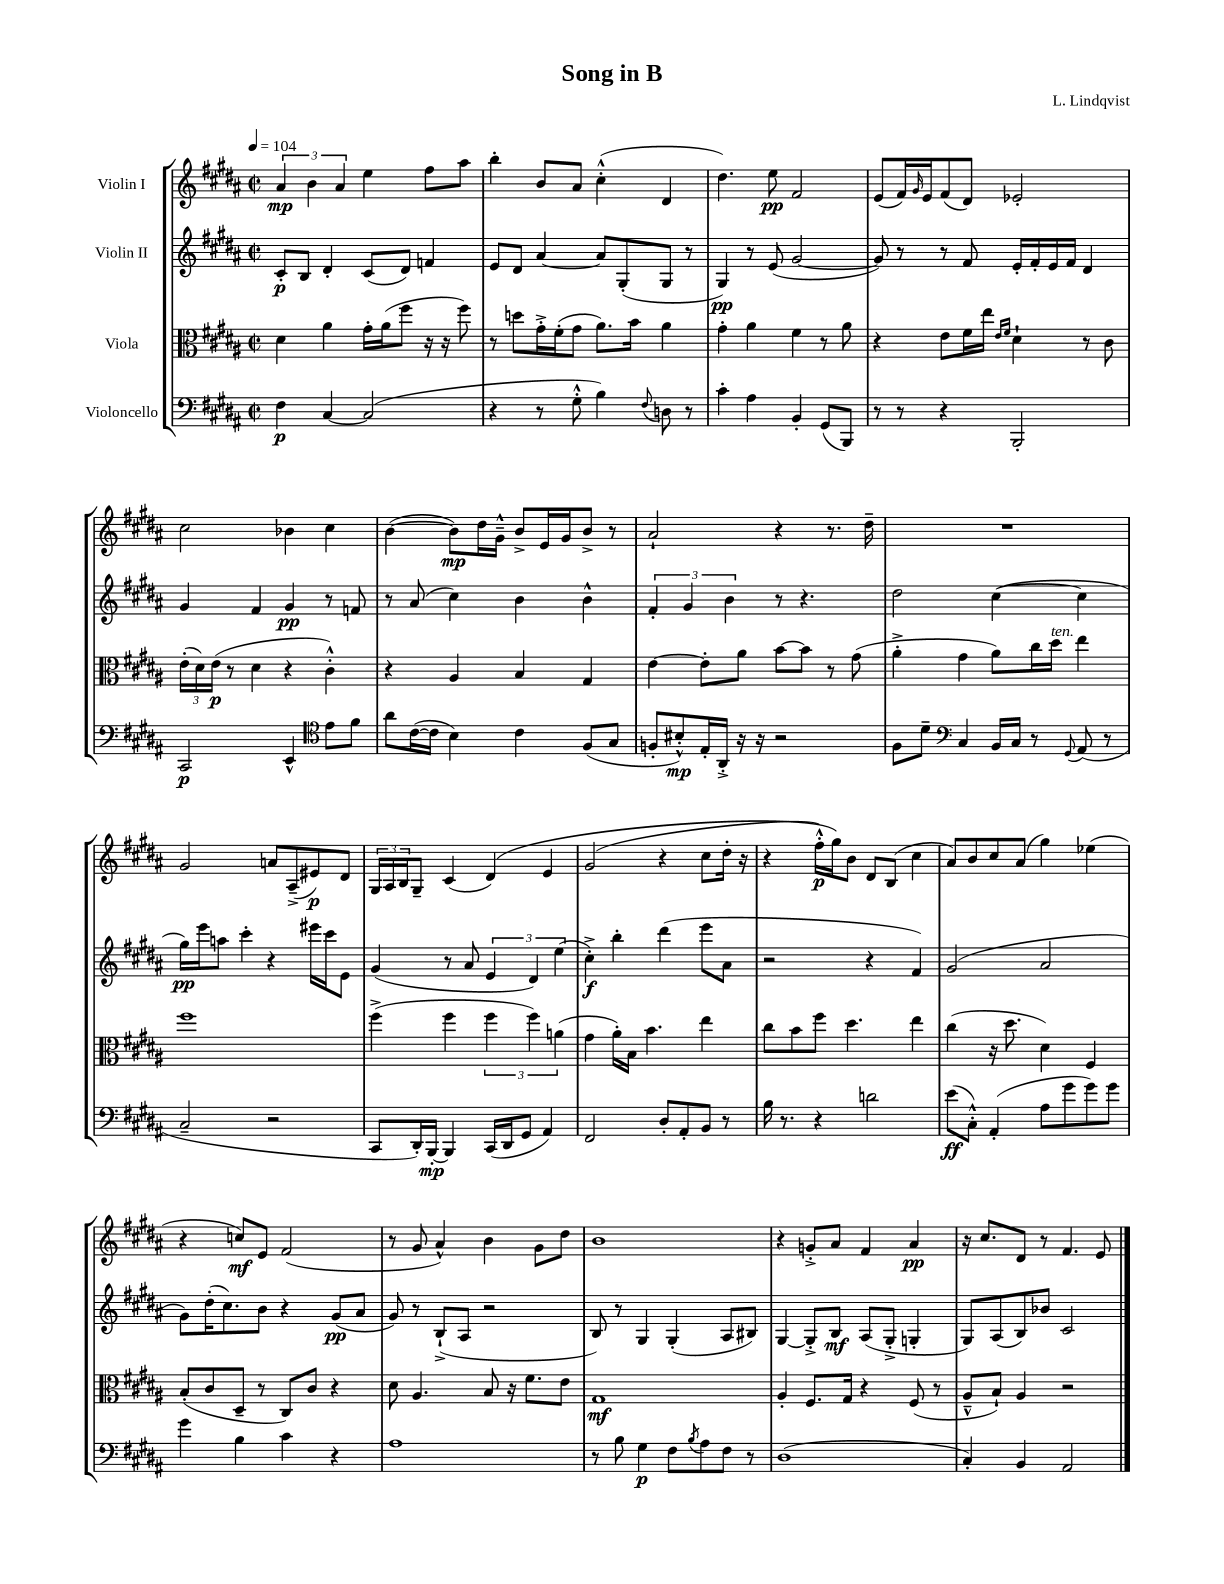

**kern	**kern	**kern	**kern
*staff4	*staff3	*staff2	*staff1
*clefF4	*clefC3	*clefG2	*clefG2
*k[f#c#g#d#a#]	*k[f#c#g#d#a#]	*k[f#c#g#d#a#]	*k[f#c#g#d#a#]
*M2/2	*M2/2	*M2/2	*M2/2
*met(c|)	*met(c|)	*met(c|)	*met(c|)
*MM104	*MM104	*MM104	*MM104
4F#	4d#	8c#'	6a#
.	.	8B	.
.	.	.	6b
[4C#	4a#	4d#'	.
.	.	.	6a#
(2C#]	16g#'	(8c#	4ee
.	(16a#	.	.
.	8ff#	8d#)	.
.	16r	4f	8ff#
.	16r	.	.
.	8ff#)	.	8aa#
=	=	=	=
4r	8r	8e	4bb'
.	8dd	8d#	.
8r	16g#'^	[4a#	8b
.	(16f#'	.	.
8G#'^^	8g#	.	8a#
4B)	8.a#)	8a#]	(4cc#'^^
.	.	(8G#'	.
.	16b	.	.
8qqF#	.	.	.
8D	4a#	8G#	4d#
8r	.	8r	.
=	=	=	=
4c#'	4g#'	4G#)	4.dd#)
4A#	4a#	8r	.
.	.	(8e	8ee
4BB'	4f#	[2g#	2f#
(8GG#	8r	.	.
8BBB)	8a#	.	.
=	=	=	=
8r	4r	8g#])	(8e
8r	.	8r	16f#)
.	.	.	16qqg#
.	.	.	16e
4r	8e	8r	(8f#
.	16f#	8f#	8d#)
.	16ee	.	.
.	16qqe	.	.
.	16qqf#	.	.
2BBB'	4d#`	16e'	2e-'
.	.	16f#'	.
.	.	16e	.
.	.	16f#	.
.	8r	4d#	.
.	8c#	.	.
=	=	=	=
2CC#	(24e'	4g#	2cc#
.	24d#)	.	.
.	(24e	.	.
.	8r	.	.
.	4d#	4f#	.
4EE^^	4r	4g#	4b-
*clefC4	*	*	*
8e	4c#'^^)	8r	4cc#
8f#	.	8f	.
=	=	=	=
8a#	4r	8r	([4b
([16c#	.	(8a#	.
16c#]	.	.	.
4B)	4A#	4cc#)	8b])
.	.	.	16dd#
.	.	.	16g#~^^
4c#	4B	4b	8b^
.	.	.	16e
.	.	.	16g#
(8F#	4G#	4b^^	8b^
8G#	.	.	8r
=	=	=	=
8F'	[4e	6f#'	2a#`
8B#'^^)	.	.	.
.	.	6g#	.
16E'	8e']	.	.
16AA#'^	.	.	.
.	.	6b	.
16r	8a#	.	.
16r	.	.	.
2r	[8b	8r	4r
.	8b]	4.r	.
.	8r	.	8.r
.	(8g#	.	.
.	.	.	16dd#~
=	=	=	=
8F#	4a#'^	2dd#	1r
8d#~	.	.	.
*clefF4	*	*	*
4C#	4g#	.	.
16BB	8a#)	([4cc#	.
16C#	.	.	.
8r	16cc#	.	.
.	16dd#	.	.
8qqGG#	.	.	.
(8AA#	4ee	4cc#]	.
8r	.	.	.
=	=	=	=
2C#~	1ff#	16gg#)	2g#
.	.	16eee	.
.	.	8aa	.
.	.	4ccc#'	.
2r	.	4r	8a
.	.	.	(8A#~^
.	.	16eee#	8e#)
.	.	16ccc#	.
.	.	8e	8d#
=	=	=	=
8CC#	(4ff#^	(4g#	24G#
.	.	.	24A#
.	.	.	24B
16DD#')	.	.	8G#~
[16BBB'	.	.	.
4BBB]	4ff#	8r	(4c#
.	.	8a#	.
(16CC#	6ff#	6e	&(4d#)
16DD#	.	.	.
8GG#	.	.	.
.	6ff#)	6d#)	.
4AA#)	.	.	4e
.	(6a	(6ee	.
=	=	=	=
2FF#	4g#	4cc#'^)	(2g#
.	16a#')	4bb'	.
.	16B	.	.
.	4.b	.	.
8D#'	.	(4ddd#	4r
8AA#'	.	.	.
8BB	4ee	8eee	8cc#
8r	.	8a#	16dd#'
.	.	.	16r
=	=	=	=
16B	8cc#	2r	4r
8.r	.	.	.
.	8b	.	.
4r	8ff#	.	16ff#'^^)
.	.	.	16gg#&)
.	4.dd#	.	8b
2d	.	4r	8d#
.	.	.	(8B
.	4ee	4f#)	4cc#
=	=	=	=
(8e	(4cc#	(2g#	8a#)
8C#'^^)	.	.	8b
(4AA#'	16r	.	8cc#
.	8.dd#	.	.
.	.	.	(8a#
8A#	4d#)	2a#	4gg#)
8g#	.	.	.
8g#)	4F#	.	(4ee-
8g#	.	.	.
=	=	=	=
4g#	(8B'	8g#)	4r
.	8c#	(16dd#'	.
.	.	8.cc#)	.
4B	8D#~	.	8cc)
.	8r	8b	8e
4c#	8C#)	4r	(2f#
.	8c#	.	.
4r	4r	(8g#	.
.	.	8a#	.
=	=	=	=
1A#	8d#	8g#)	8r
.	4.A#	8r	8g#
.	.	(8B`^	4a#^^)
.	.	8A#	.
.	8B	2r	4b
.	16r	.	.
.	8.f#	.	.
.	.	.	8g#
.	8e	.	8dd#
=	=	=	=
8r	1G#	8B)	1b
8B	.	8r	.
4G#	.	4G#	.
8F#	.	(4G#'	.
8qB	.	.	.
8A#	.	.	.
8F#	.	8A#	.
8r	.	8B#)	.
=	=	=	=
(1D#	4A#'	[4G#	4r
.	8.F#	8G#'^]	8g'^
.	.	8B	8a#
.	16G#	.	.
.	4r	(8A#	4f#
.	.	8G#'^	.
.	(8F#	4G'	4a#
.	8r	.	.
=	=	=	=
4C#')	8A#~^^	8G#)	16r
.	.	.	8.cc#
.	8B`)	(8A#	.
4BB	4A#	8B)	8d#
.	.	8b-	8r
2AA#	2r	2c#	4.f#
.	.	.	8e
==	==	==	==
*-	*-	*-	*-
